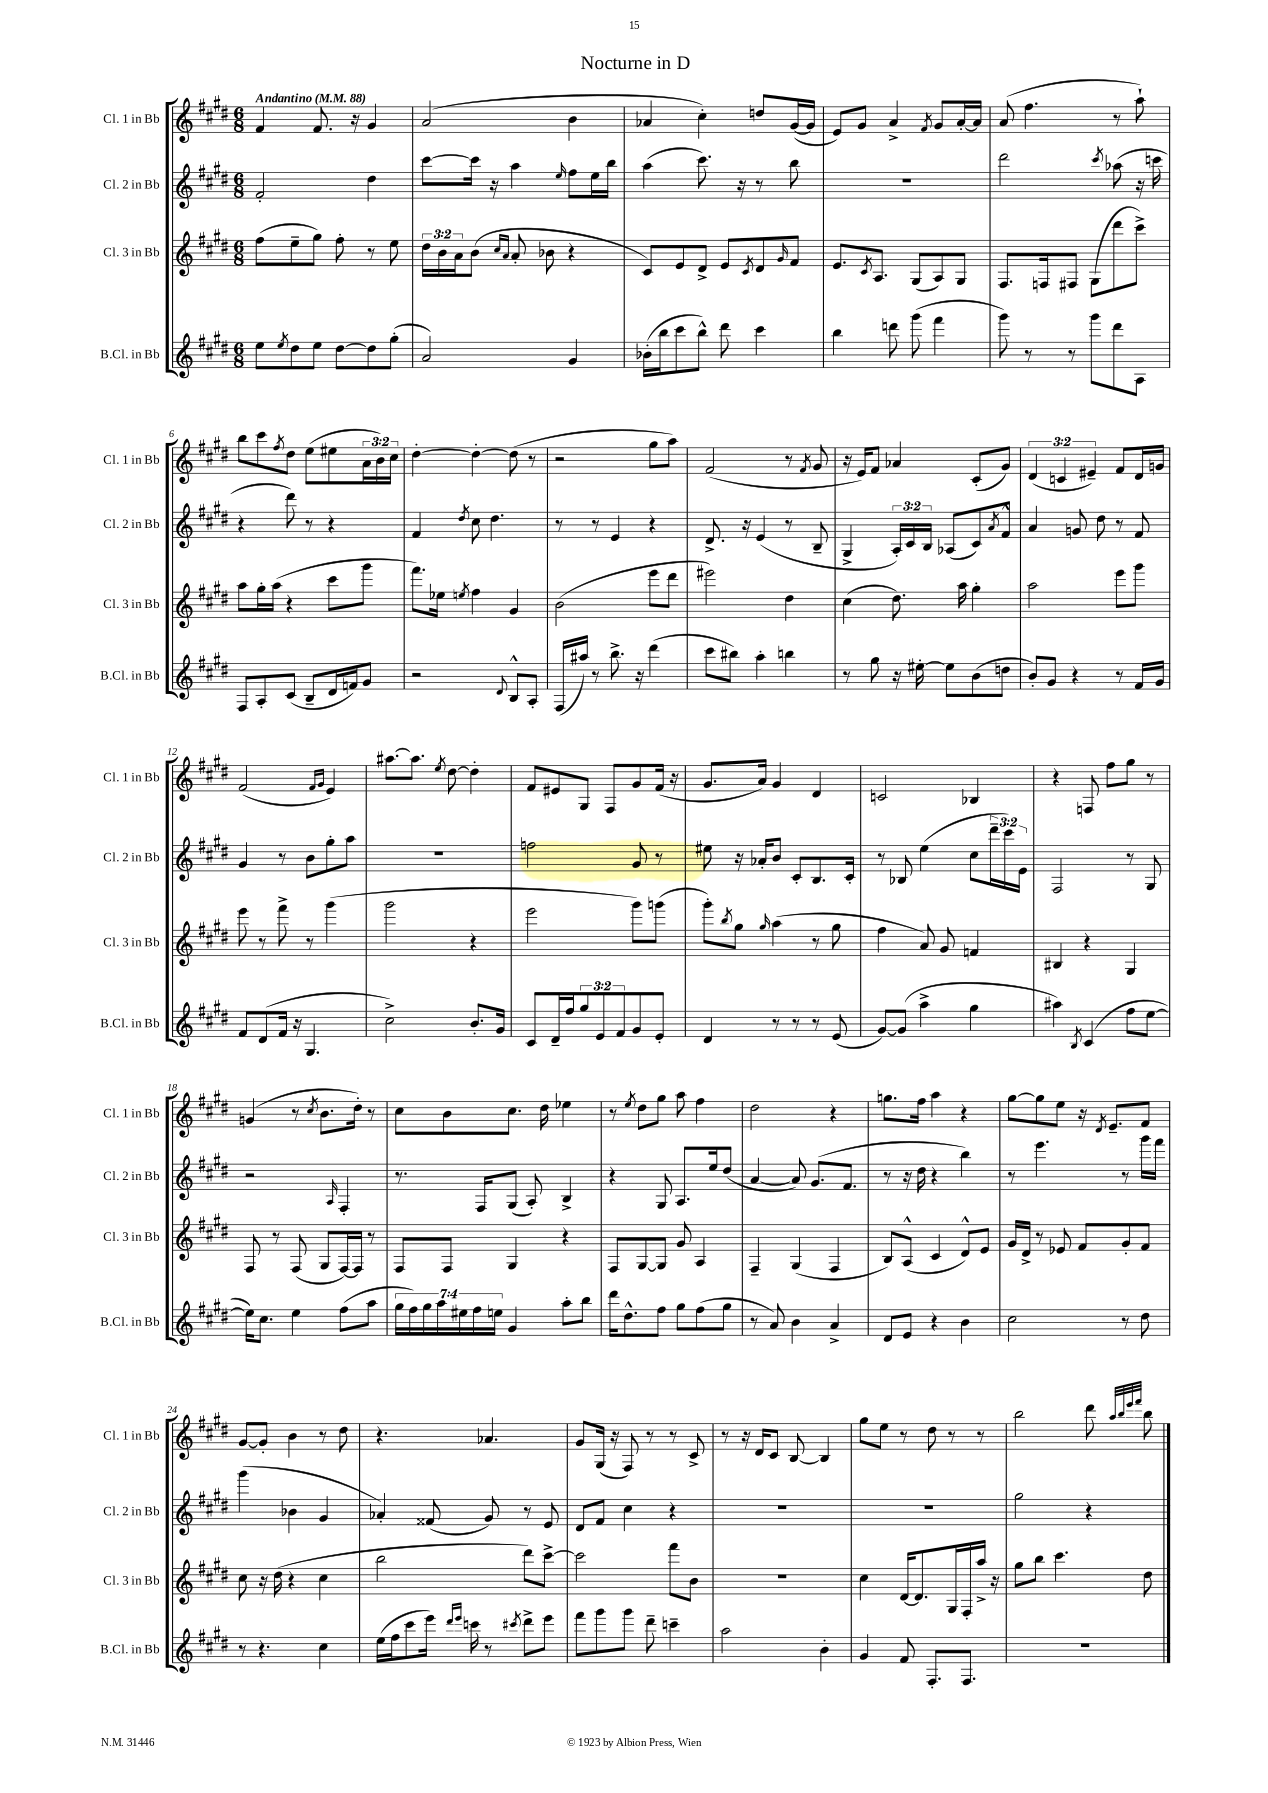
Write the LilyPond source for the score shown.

\header { title = "Nocturne in D" }
<<
\new StaffGroup <<
\new Staff = "s0" \with { instrumentName = "Cl. 1 in Bb" shortInstrumentName = "Cl. 1 in Bb" } {
    \clef treble \key e \major \numericTimeSignature \time 6/8 \override Staff.TupletNumber.text = #tuplet-number::calc-fraction-text \tempo "Andantino" 4 = 88
    fis'4 fis'8. r16 gis'4 |
    a'2( b'4 |
    aes'4 cis''4-.) d''8 gis'16~( gis'16 |
    e'8) gis'8 a'4-> \acciaccatura { fis'8 } gis'8 a'16~-. a'16 |
    a'8( fis''4. r8 a''8-!) |
    b''8 cis'''8 \acciaccatura { fis''8 } dis''8 e''8( eis''8 \tuplet 3/2 { a'16 b'16) cis''16 } |
    dis''4~-. dis''4~-. dis''8( r8 |
    r2 gis''8 a''8) |
    fis'2( r8 \acciaccatura { fis'8 } gis'8 |
    r16 e'16) fis'8 aes'4 cis'8-.( gis'8) |
    \tuplet 3/2 { dis'4( c'4 eis'4--) } fis'8 dis'16 g'16 |
    fis'2( \grace { fis'16 gis'16 } e'4) |
    ais''8.~ ais''8. \acciaccatura { e''8 } dis''8~ dis''4-. |
    fis'8 eis'8 gis8 fis8 gis'8 fis'16( r16 |
    gis'8. a'16) gis'4 dis'4 |
    c'2 bes4 |
    r4 f8 fis''8 gis''8 r8 |
    g'4( r8 \acciaccatura { cis''8 } b'8. dis''16-.) r8 |
    cis''8 b'8 cis''8. dis''16 ees''4 |
    r8 \acciaccatura { e''8 } dis''8 gis''8 a''8 fis''4 |
    dis''2 r4 |
    g''8. fis''16 a''4 r4 |
    gis''8~ gis''8 e''8 r16 \acciaccatura { dis'8 } e'8.-- fis'8 |
    gis'8~ gis'8-. b'4 r8 dis''8 |
    r4. aes'4. |
    gis'8 gis16( r16 fis8) r8 r8 cis'8-> |
    r8 r16 dis'16 cis'8 b8~ b4 |
    gis''8 e''8 r8 dis''8 r8 r8 |
    b''2 dis'''8 \grace { a''32 b''32 e'''32 fis'''32 } b''8 \bar "|." |
}
\new Staff = "s1" \with { instrumentName = "Cl. 2 in Bb" shortInstrumentName = "Cl. 2 in Bb" } {
    \clef treble \key e \major \numericTimeSignature \time 6/8 \override Staff.TupletNumber.text = #tuplet-number::calc-fraction-text
    fis'2-. dis''4 |
    cis'''8~ cis'''16 r16 a''4 \grace { e''16 } fis''8 e''16 b''16 |
    a''4( cis'''8.) r16 r8 b''8 |
    R2. |
    dis'''2 \acciaccatura { cis'''8 } aes''8( r16 c'''16 |
    r4 dis'''8) r8 r4 |
    fis'4 \acciaccatura { dis''8 } cis''8 dis''4. |
    r8 r8 e'4 r4 |
    dis'8.-> r16 e'4( r8 b8-- |
    gis4-> \tuplet 3/2 { a16-.) cis'16 b16 } aes8( cis'8) \acciaccatura { a'8 } fis'8-^ |
    a'4 g'8 dis''8 r8 fis'8 |
    gis'4 r8 b'8 gis''8-. a''8 |
    r2. |
    f''2 gis'8 r8 |
    eis''8 r16 aes'16-. b'8 cis'8-. b8. cis'16-. |
    r8 bes8 e''4( cis''8 \tuplet 3/2 { dis'''16-- cis'''16) e'16 } |
    fis2 r8 gis8 |
    r2 \grace { a16 } fis4-. |
    r8. fis16 gis8( a8-.) b4-> |
    r4 gis8 a8. e''16 dis''8( |
    a'4~ a'8) gis'8.( fis'8. |
    r8 r16 dis''16 r4 b''4) |
    r8 e'''4. r8 gis'''16 fis'''16 |
    gis'''4( bes'4 gis'4 |
    aes'4-.) fisis'8( gis'8) r8 e'8 |
    dis'8 fis'8 cis''4 r4 |
    R2. |
    R2. |
    gis''2 r4 \bar "|." |
}
\new Staff = "s2" \with { instrumentName = "Cl. 3 in Bb" shortInstrumentName = "Cl. 3 in Bb" } {
    \clef treble \key e \major \numericTimeSignature \time 6/8 \override Staff.TupletNumber.text = #tuplet-number::calc-fraction-text
    fis''8( e''8-- gis''8) fis''8-. r8 e''8 |
    \tuplet 3/2 { dis''16 b'16 a'16 } b'8( \grace { cis''16 a'16 } a'8-. bes'8 r4 |
    cis'8) e'8 dis'8-> e'8 \acciaccatura { cis'8 } dis'8 \grace { gis'16 } fis'8 |
    e'8. \acciaccatura { cis'8 } a8. gis8( a8) gis8 |
    fis8. f16 fis8 gis8( dis'''8 cis'''8->) |
    a''8 gis''16-. a''16( r4 cis'''8 gis'''8 |
    fis'''8.) ees''16 \acciaccatura { e''8 } fis''4 gis'4 |
    b'2( e'''8 dis'''8 |
    eis'''2) dis''4 |
    cis''4( dis''8.) a''16 gis''4-. |
    a''2 e'''8 gis'''8 |
    e'''8 r8 fis'''8-> r8 gis'''4( |
    gis'''2 r4 |
    e'''2 gis'''8) g'''8( |
    gis'''8-.) \acciaccatura { b''8 } gis''8 \grace { gis''16 } a''4( r8 gis''8 |
    fis''4 a'8) gis'8 f'4 |
    bis4 r4 gis4 |
    fis8 r8 fis8( gis8 fis16~) fis16 r8 |
    fis8 fis8 gis4 r4 |
    fis8 gis8~ gis8 gis'8 a4 |
    fis4-- gis4( fis4 |
    b8) a8-^( cis'4 dis'8-^) e'8 |
    gis'16 dis'16-> r8 ees'8 fis'8 gis'8-. fis'8 |
    cis''8 r16 dis''16( r4 cis''4 |
    b''2 dis'''8) cis'''8~-> |
    cis'''2 fis'''8 b'8 |
    R2. |
    cis''4 dis'16~ dis'8. gis16 fis16-. a''16-> r16 |
    gis''8 b''8 cis'''4. dis''8 \bar "|." |
}
\new Staff = "s3" \with { instrumentName = "B.Cl. in Bb" shortInstrumentName = "B.Cl. in Bb" } {
    \clef treble \key e \major \numericTimeSignature \time 6/8 \override Staff.TupletNumber.text = #tuplet-number::calc-fraction-text
    e''8 \acciaccatura { e''8 } dis''8 e''8 dis''8~ dis''8 gis''8-.( |
    a'2) gis'4 |
    bes'16-.( b''16 cis'''8 b''8-^) dis'''8 cis'''4 |
    b''4 d'''8 gis'''8( fis'''4 |
    gis'''8) r8 r8 gis'''8 dis'''8 a8 |
    fis8 a8-. cis'8( b8-- dis'16 f'16) gis'8 |
    r2 \appoggiatura { dis'8 } b8-^ a8-. |
    fis16( ais''16) r8 b''8.-> r16 dis'''4( |
    cis'''8 bis''8) a''4-. b''4 |
    r8 gis''8 r16 eis''16~-. eis''8 b'8( d''8 |
    b'8-.) gis'8 r4 r8 fis'16 gis'16 |
    fis'8 dis'8( fis'16 r16 gis4. |
    cis''2->) b'8.-. gis'16 |
    cis'8 dis'16-- fis''16 \tuplet 3/2 { gis''8 e'8 fis'8 } gis'8 e'8-. |
    dis'4 r8 r8 r8 e'8( |
    gis'8~) gis'8( a''4-> gis''4 |
    ais''4) \acciaccatura { b8 } cis'4( fis''8 e''8~ |
    e''16) cis''8. e''4 fis''8( a''8 |
    \tuplet 7/4 { gis''16 fis''16) gis''16 a''16 eis''16 fis''16 e''16 } gis'4 a''8-. b''8 |
    dis'''16 dis''8.-^ fis''8 gis''8 fis''8( gis''8 |
    r8 a'8) b'4 a'4-> |
    dis'8 e'8 r4 b'4 |
    cis''2 r8 dis''8 |
    r8 r4. cis''4 |
    e''16( fis''16 cis'''8 e'''16) \grace { dis'''16 e'''16 } c'''16 r8 \acciaccatura { cis'''8 } dis'''8-> e'''8 |
    fis'''8 gis'''8 gis'''8 dis'''8-- c'''4-- |
    a''2 b'4-. |
    gis'4 fis'8 fis8.-. fis8. |
    R2. \bar "|." |
}
>>
>>
